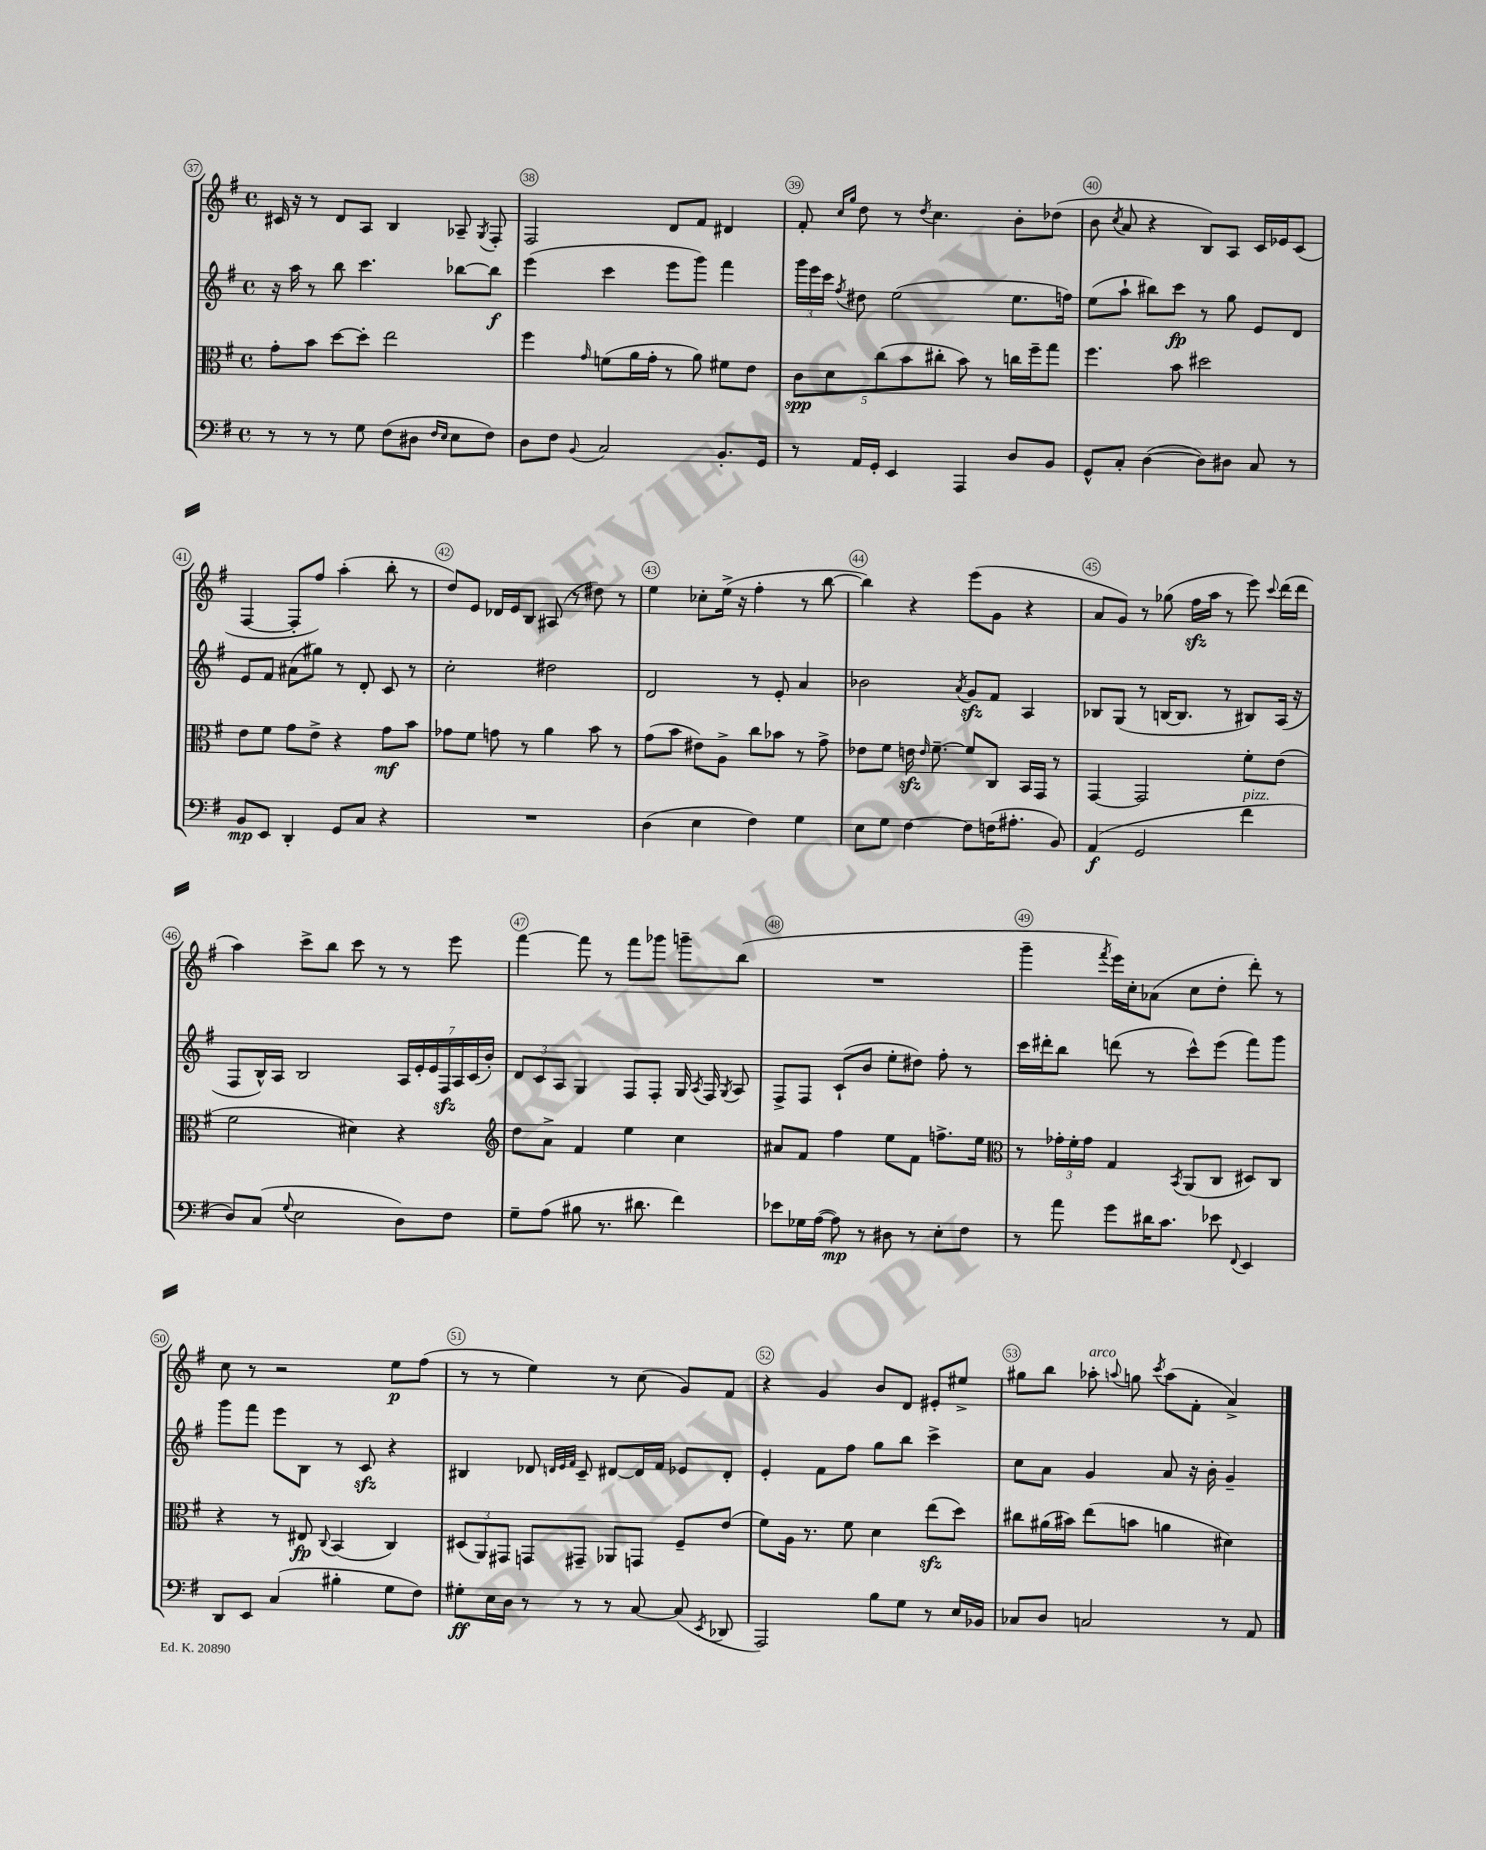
<<
\new StaffGroup <<
\new Staff = "s0" {
    \clef treble \key g \major \defaultTimeSignature \time 4/4
    \autoBeamOff cis'16 r16 r8 d'8[ a8] b4 aes8-- \acciaccatura { g8 } fis8-. |
    fis2 d'8[ fis'8] dis'4 |
    fis'8-. \grace { c''16[ g''16] } d''8 r8 \acciaccatura { d''8 } c''4. b'8[-. des''8]( |
    b'8 \acciaccatura { c''8 } a'8 r4 b8[) a8] c'16[ ees'16 c'8]( |
    fis4~ fis8[-. fis''8]) a''4-.( b''8-. r8 |
    d''8[) e'8] des'16[ e'16 b8] ais8( r8 dis''8) r8 |
    e''4 ces''8[-. e''16]->( r16 fis''4-. r8 b''8~ |
    b''4) r4 e'''8[( g'8] r4 |
    a'8[ g'8]) r8 ges''8( fis''16[\sfz a''16] r8 e'''8) \appoggiatura { c'''8 } d'''16[( d'''16] |
    a''4) c'''8[-> b''8] c'''8 r8 r8 e'''8 |
    fis'''4~ fis'''8 r8 fis'''8[ ges'''8] g'''8[-- b''8]( |
    R1 |
    g'''4-- \acciaccatura { fis'''8 } e'''16[) c''16-. aes'8]( c''8[ d''8]-. d'''8-.) r8 |
    c''8 r8 r2 e''8[\p fis''8]( |
    r8 r8 e''4) r8 c''8( g'8[) fis'8] |
    r4 g'4 b'8[ d'8] eis'8[-. eis''8]-> |
    gis''8[ b''8] aes''8-.^\markup { \italic "arco" } \appoggiatura { a''8 } g''8 \acciaccatura { c'''8 } a''8[( fis'8]-. a'4->) \bar "|." |
}
\new Staff = "s1" {
    \clef treble \key g \major \defaultTimeSignature \time 4/4
    \autoBeamOff r16 a''16 r8 b''8 c'''4. bes''8[~ bes''8]\f |
    e'''4( c'''4 e'''8[ g'''8]) fis'''4 |
    \tuplet 3/2 { g'''16[ e'''16 c'''16] } \acciaccatura { fis''8 } dis''8 e''2( e''8.[ f''16]) |
    e''8[( a''8]-! bis''8[) c'''8]\fp r8 g''8 e'8[ d'8] |
    e'8[ fis'8] ais'8[( gis''8]) r8 d'8-. c'8 r8 |
    c''2-. dis''2 |
    d'2 r8 e'8-. a'4 |
    bes'2 \acciaccatura { a'8 } g'8[\sfz fis'8] a4 |
    bes8[ g8]( r8 b16[~ b8.] r8 bis8[) a16]( r16 |
    fis8[ b16-^) a16] b2 \tuplet 7/4 { a16[ e'16-. e'16 fis16\sfz a16 c'16( b'16]-.) } |
    \tuplet 3/2 { d'8[ c'8 a8] } g4 fis8[ fis8]-. g16 \acciaccatura { a8 } fis16 \acciaccatura { g8 } a8 |
    fis8[-> fis8] c'8[-!( b'8] e''8[-. dis''8]) fis''8-. r8 |
    c'''16[ dis'''16-. b''8] d'''8( r8 c'''8[-^) e'''8]( fis'''8[) g'''8] |
    g'''8[ fis'''8] e'''8[ b8] r8 c'8\sfz r4 |
    bis4 des'8 \grace { d'32[ e'32 fis'32] } c'8-- dis'8[~ dis'16 fis'16] ees'8[ dis'8]-. |
    e'4-. fis'8[ fis''8] g''8[ b''8] c'''4-> |
    c''8[ a'8] g'4 a'8 r16 b'16-. g'4-- \bar "|." |
}
\new Staff = "s2" {
    \clef alto \key g \major \defaultTimeSignature \time 4/4
    \autoBeamOff g'8[-. b'8] d''8[~ d''8]-. e''2 |
    fis''4 \grace { g'16 } f'8[( a'16 g'16]-. r8 a'8) fis'8[ e'8] |
    \tuplet 5/4 { c'8[\spp d'8 c''8( b'8 cis''8]-. } b'8) r8 c''16[ fis''16-- g''8] |
    fis''4. b'8 dis''2 |
    e'8[ fis'8] g'8[ e'8]-> r4 g'8[\mf b'8] |
    ges'8[ fis'8] g'8 r8 a'4 b'8 r8 |
    g'8[( b'8] eis'8[) a8]-> c''8[ bes'8] r8 g'8-> |
    ees'8[ fis'8] e'16\sfz \grace { e'16 } fis'8.~-- fis'8[ c8] b,16[ g,16] r8 |
    g,4~ g,2 fis'8[-. e'8]( |
    fis'2 dis'4) r4 |
    \clef treble d''8[ a'8]-> fis'4 e''4 c''4 |
    ais'8[ fis'8] fis''4 e''8[ fis'8] f''8.[-> e''16] |
    \clef alto r8 \tuplet 3/2 { ges'16[-. fis'16-. ges'16] } g4 \acciaccatura { b,8 } a,8[( c8] dis8[) c8] |
    r4 r8 eis8\fp \appoggiatura { c8 } b,4( c4) |
    \tuplet 3/2 { dis8[( a,8) gis,8] } g,8[ gis,8]-- aes,8[ g,8] fis8[-- e'8]( |
    fis'8[) a16] r8. fis'8 d'4 e''8[\sfz( d''8]) |
    cis''8[ ais'16( bis'16]) e''8[( b'8] a'4 dis'4) \bar "|." |
}
\new Staff = "s3" {
    \clef bass \key g \major \defaultTimeSignature \time 4/4
    \autoBeamOff r8 r8 r8 g8 fis8[( dis8] \grace { fis16[ e16] } e8[ fis8]) |
    d8[ fis8] \appoggiatura { b,8 } c2 b,8.[-. g,16] |
    r8 a,16[ g,16]-. e,4 a,,4 d8[ b,8] |
    g,8[-^ c8]-. d4~( d8[) dis8] c8 r8 |
    b,8[\mp e,8] d,4-. g,8[ c8] r4 |
    R1 |
    d4( e4 fis4) g4 |
    e8[ g8] fis4~ fis8[ f16( ais8.]-. b,8) |
    a,4\f( g,2 fis'4^\markup { \italic "pizz." } |
    d8[) c8]( \appoggiatura { g8 } e2 d8[) fis8] |
    g8[-- a8]( bis8 r8. dis'8. fis'4) |
    ees'8[ ges16 a16]~( a8\mp) r8 dis8 r8 e8[-. fis8] |
    r8 a'8 g'8[ dis'16 c'8.] ees'8 \appoggiatura { fis,8 } e,4 |
    d,8[ e,8] c4( bis4-. g8[ fis8]) |
    gis8[-.\ff e16 d16] r8 r8 r8 c8~ c8( \acciaccatura { e,8 } des,8 |
    a,,2) b8[ g8] r8 e16[ bes,16] |
    ces8[ d8] c2 r8 a,8 \bar "|." |
}
>>
>>
\layout { \context { \Score currentBarNumber = #37 \override BarNumber.break-visibility = ##(#f #t #t) barNumberVisibility = #all-bar-numbers-visible \override BarNumber.stencil = #(make-stencil-circler 0.1 0.3 ly:text-interface::print) } }
